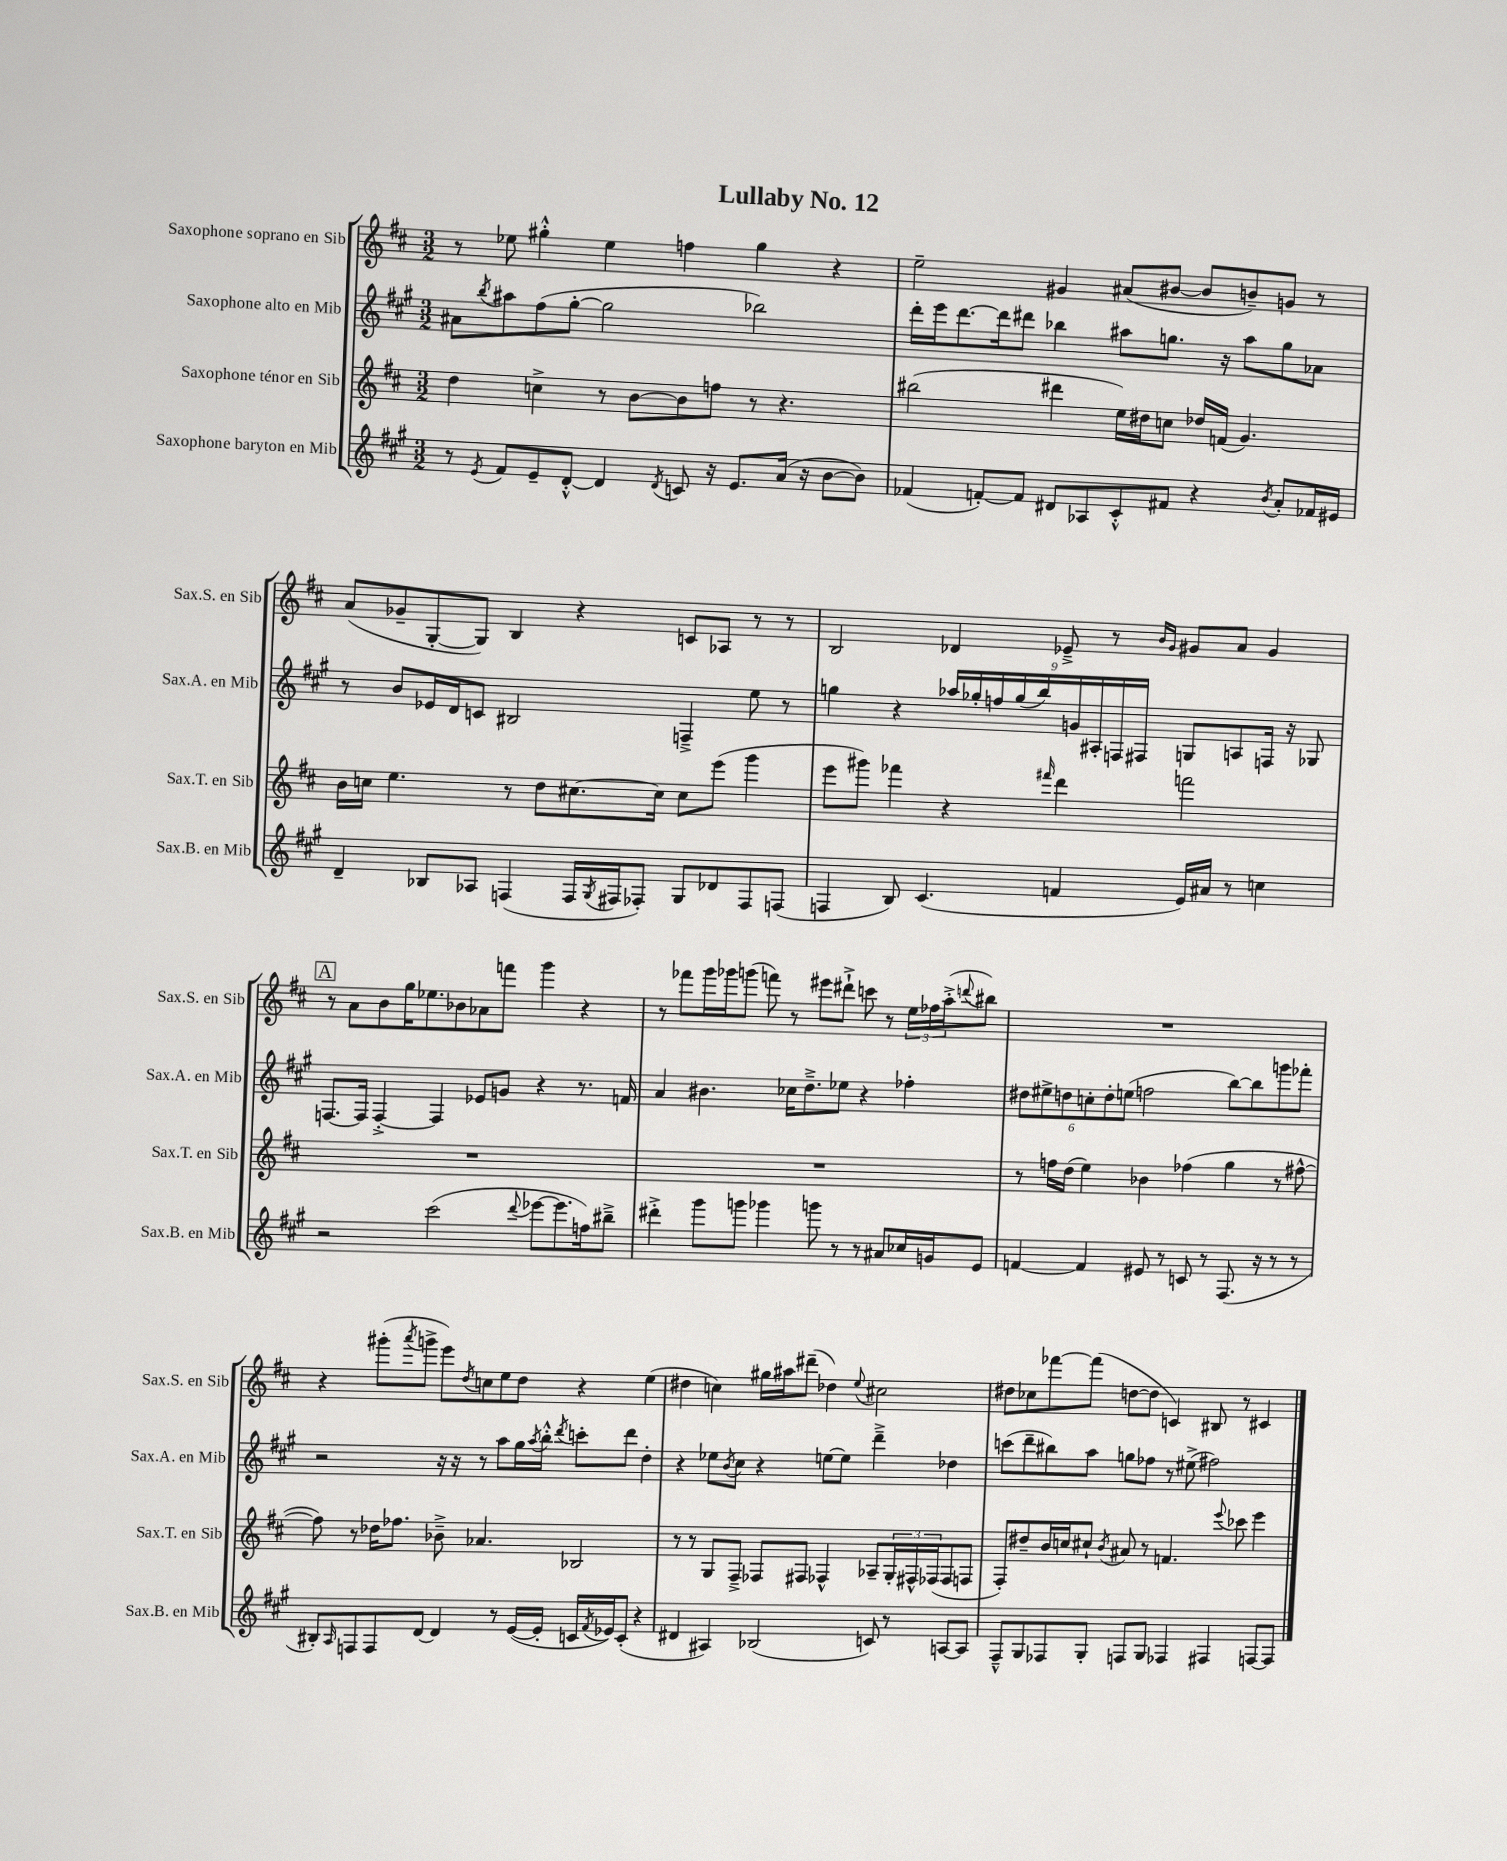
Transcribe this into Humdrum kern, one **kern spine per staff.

**kern	**kern	**kern	**kern
*part4	*part3	*part2	*part1
*staff4	*staff3	*staff2	*staff1
*I"Saxophone baryton en Mib	*I"Saxophone ténor en Sib	*I"Saxophone alto en Mib	*I"Saxophone soprano en Sib
*I'Sax.B. en Mib	*I'Sax.T. en Sib	*I'Sax.A. en Mib	*I'Sax.S. en Sib
*clefG2	*clefG2	*clefG2	*clefG2
*k[f#c#g#]	*k[f#c#]	*k[f#c#g#]	*k[f#c#]
*M3/2	*M3/2	*M3/2	*M3/2
=1	=1	=1	=1
8r	4dd\	8a#X\L	8r
8qe/	.	8qbb/	.
8f#/L	.	8aa#X\	8ee-X\
8e~/	4ccn^\	(8ff#\	4gg#X'^^\
[8d'^^/J	.	[8gg#'\J	.
4d/]	8r	2gg#\]	4ee-\
.	[8b\L	.	.
8qd/	.	.	.
8cn/	8b\]	.	4ffn\
16r	8ffn\J	.	.
8.e/L	.	.	.
.	8r	2bb-X\)	4gg#\
(16a/Jk	4.r	.	.
16r	.	.	.
[8b\L	.	.	4r
8b\J])	.	.	.
=2	=2	=2	=2
(4f-X/	(2bb#X\	16ddd'\LL	2ee~\
.	.	16eee\J	.
.	.	[8.ddd\	.
[8fn'/L)	.	.	.
.	.	16ddd\k]	.
8f/J]	.	8ddd#X\J	.
8d#X/L	4ddd#X\	4bb-X\	4g#X/
8A-X/	.	.	.
8c#'^^/	16ee\LL)	8aa#X\L	(8a#X/L
.	16dd#X\J	.	.
8f#X/J	8ccn\J	8.ggn\J	[8b#X/J
4r	16dd-X/LL	.	8b#/L]
.	(16fn/JJ	16r	.
.	4.g/)	8aa#\L	8bn~/)
8qb/	.	.	.
8a'/L	.	8gg\	8gn/J
16f-X/L	.	8a-X\J	8r
16e#X/JJ	.	.	.
!!LO:LB:g=z
=3	=3	=3	=3
4d~/	16b\LL	8r	(8a/L
.	16ccn\JJ	.	.
.	4.ee\	8b/L	8g-X~/
8B-X/L	.	16e-X/L	[8G'/
.	.	16d/J	.
8A-X/J	.	8cn/J	8G/J])
(4Fn/	8r	2B#X/	4B/
.	8dd\L	.	.
16F/LL	[8.cc#X\	.	4r
8qG#/	.	.	.
16F#X/J	.	.	.
8F-X'/J)	.	.	.
.	16cc#\Jk]	.	.
8G#/L	8cc#\L	4Fn~^/	8cn/L
8d-X/	(8eee\J	.	8A-X/J
8F-/	4ggg\	8ee\	8r
(8Fn/J	.	8r	8r
=4	=4	=4	=4
4Fn/	8eee\L	4ggn\	2B/
.	8ggg#X\J)	.	.
8B/)	4fff-X\	4r	.
(4.c#/	.	.	.
.	4r	18aa-X/LL	4d-X/
.	.	18gg-X'/	.
.	.	18ffn/	.
.	.	(18gg-/	.
.	.	18bb/)	.
.	16qqfff#X/	.	.
4fn/	4ddd\	.	8e-X~^/
.	.	18gn/	.
.	.	18A#X'/	.
.	.	.	8r
.	.	18Fn/	.
.	.	18F#X/JJ	.
.	.	.	16qqb/LL
.	.	.	16qqg/JJ
16e/LL)	2fffn\	8Gn/L	8g#X/L
16a#X/JJ	.	.	.
8r	.	8An/	8a/J
4ccn\	.	16Fn/Jk	4g#/
.	.	16r	.
.	.	8G-X/	.
!!LO:LB:g=z
!!LO:REH:place=s1:t=A
=5	=5	=5	=5
2r	1.r	[8.Fn/L	8r
.	.	.	8a\L
.	.	16F/Jk]	.
.	.	[4F'^/	8b\
.	.	.	16gg\K
.	.	.	8.ee-X\
(2ccc#\	.	4F/]	.
.	.	.	8b-X\
.	.	8e-X/L	8a-X\
.	.	8gn/J	8fffn\J
8qqddd/	.	.	.
[8eee-X\L	.	4r	4ggg\
8.eee-\]	.	.	.
.	.	8.r	4r
16ffn\k)	.	.	.
8bb#X~^\J	.	.	.
.	.	16fn/	.
=6	=6	=6	=6
4ddd#X'^\	1.r	4a/	8r
.	.	.	8fff-X\L
8ggg#\L	.	4.b#X\	16ggg\L
.	.	.	16ggg-X\J
8gggn\J	.	.	(8gggn\J
4ggg-X\	.	.	8fffn\)
.	.	16cc-X\KL	8r
.	.	8.dd~^\	.
8gggn\	.	.	8eee#X\L
8r	.	8ee-X\J	8ddd#X`^\J
8r	.	4r	8cccn\
8a#X/L	.	.	8r
16cc-X/L	.	4ff-X'\	24ee\LL
.	.	.	24ff-X\
16gn/J	.	.	.
.	.	.	(24aa'^\J
.	.	.	8qqdddn/
8e/J	.	.	8bb#X\J)
=7	=7	=7	=7
[4fn/	8r	12dd#X\L	1.r
.	.	12ee#X^\	.
.	16ffn\LL	.	.
.	.	12ddn\	.
.	(16dd\JJ	.	.
4f/]	4ee\)	12ccn'\	.
.	.	12dd'\	.
.	.	(12een\J	.
8e#X/	4b-X\	2ffn\	.
8r	.	.	.
8cn/	(4ff-X\	.	.
8r	.	.	.
(8.F#/	4gg\	[8bb\L)	.
.	.	8bb\]	.
16r	.	.	.
8r	8r	8gggn\	.
8r	[8ff#X^^\	8fff-X'\J	.
!!LO:LB:g=z
=8	=8	=8	=8
8B#X'/L)	8ff#\])	2r	4r
16qqA/	.	.	.
8Fn/	8r	.	.
8F/	16dd-X\KL	.	(8ggg#X'\L
.	8.ff-X\J	.	.
.	.	.	8qaaa/
[8d/J	.	.	8gggn^\J
4d/]	8b-X~^\	16r	8eee\L)
.	.	16r	.
.	.	.	8qdd/
.	4.a-X/	8r	8ccn\
8r	.	8aa\L	8ee\
([16e/LL	.	16gg#\L	8dd\J
.	.	8qaa/	.
16e'/JJ]	.	16bb'^^\JJ	.
.	.	8qddd/	.
16cn/LL	2B-X/	8cccn'\L	4r
8qf#/	.	.	.
16e-X/J)	.	.	.
(8c'/J	.	8ddd\J	.
4r	.	4dd'\	(4ee\
=9	=9	=9	=9
4d#X/	8r	4r	4dd#X\
.	8r	.	.
4A#X/)	8G/L	8ee-X\L	4ccn\)
.	.	8qb/	.
.	8F#~^/J	8cc#\J	.
(2B-X/	8F-X/L	4r	16gg#X\LL
.	.	.	16aa#X\J
.	8F#X/J	.	(8ddd#X~\J
.	4F-X^^/	[8een\L	4dd-X\)
.	.	8ee\J]	.
.	.	.	8qqee/
8cn/)	8A-X~/L	4ddd~^\	2cc#X\
8r	24G'/L	.	.
.	24F#X^^/	.	.
.	(24F-X/J	.	.
[8An/L	8F-/	4dd-X\	.
8A/J]	8Fn/J	.	.
=10	=10	=10	=10
8F#~^^/L	8F#'/L)	(8cccn\L	8dd#X\L
8G#/	8dd#X~/	8ddd~\	8cc-X\
8F-X/	16b/L	8bb#X\)	[8fff-X\
.	16ccn/J	.	.
8G#'/J	8cc#X`/J	8aa\J	(8fff-\J]
.	8qb/	.	.
8Fn/L	8a#X/	8ggn\L	[8ddn\L
8G#/J	8r	8ff-X\J	8dd\J]
4F-X/	4.fn/	8r	4cn/)
.	.	(8ee#X^\	.
4F#X/	.	2ff#X\)	8B#X/
.	8qqeee/	.	.
.	8ccc-X\	.	8r
[8Fn/L	4eee\	.	4c#X/
8F/J]	.	.	.
==	==	==	==
*-	*-	*-	*-
